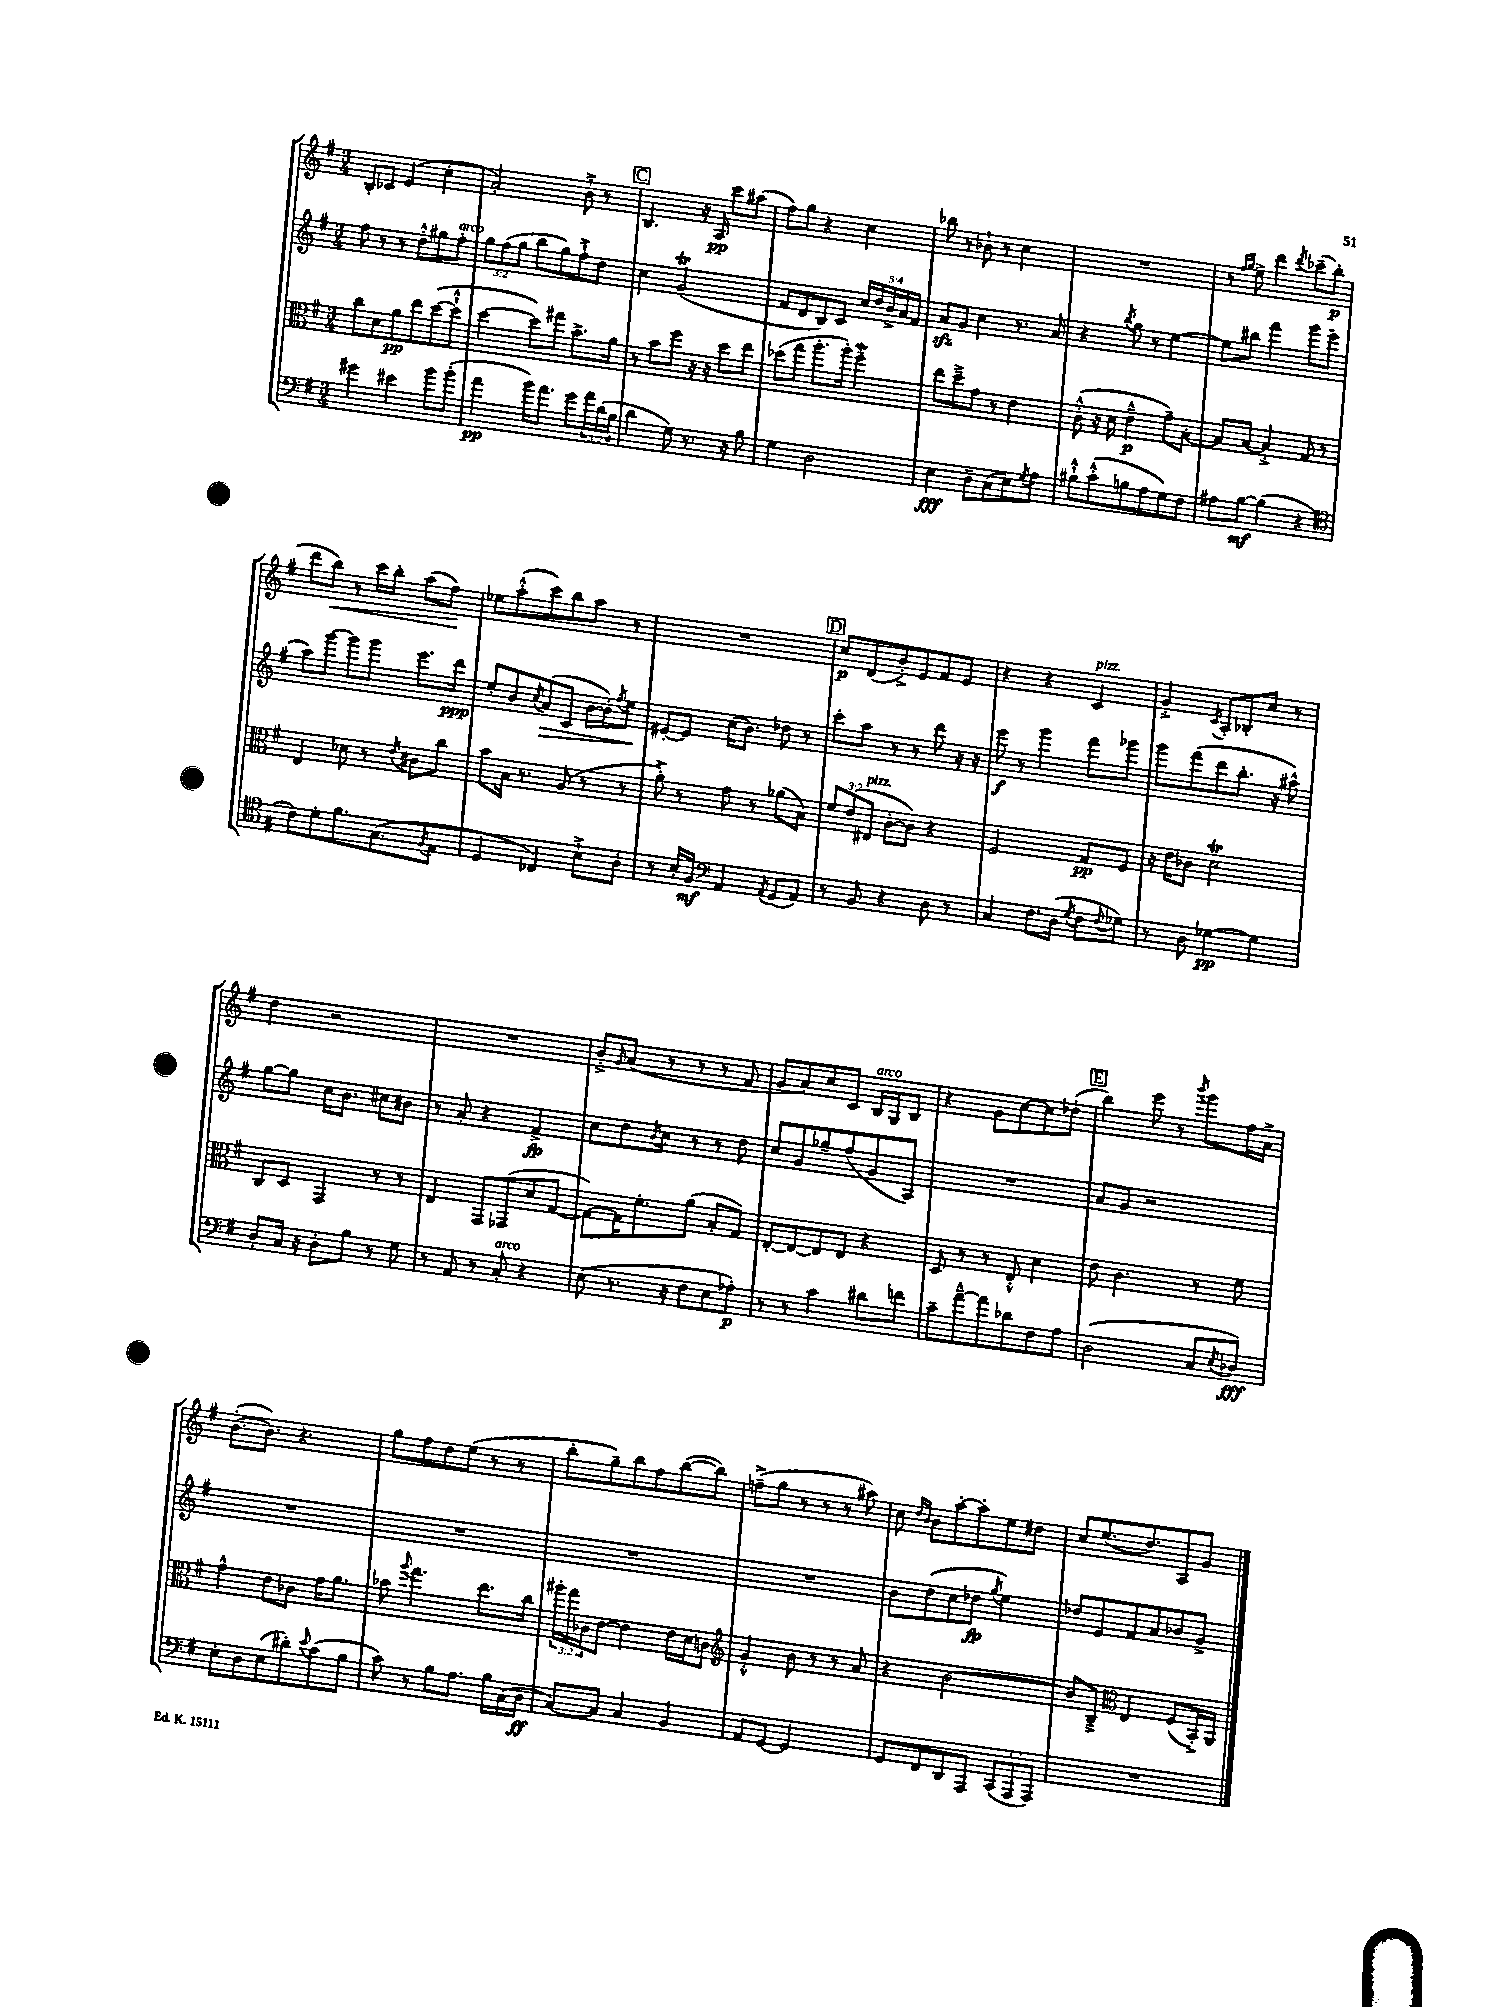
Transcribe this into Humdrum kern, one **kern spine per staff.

**kern	**kern	**kern	**kern
*staff4	*staff3	*staff2	*staff1
*clefF4	*clefC3	*clefG2	*clefG2
*k[f#]	*k[f#]	*k[f#]	*k[f#]
*M3/4	*M3/4	*M3/4	*M3/4
4g#	8cc	8ff#	8B'
.	8d	8r	8c-
4e#	8a	8r	(4e
.	8ee	8dd'^^	.
8b	([8dd	8gg#	4cc'
(8b'	8dd`^^]	8ff#'	.
=	=	=	=
4a	[4dd	12gg	2a')
.	.	(12ff#	.
.	.	12gg	.
16b)	8dd])	8bb	.
8.a	.	.	.
.	8gg#	8gg)	.
8g	8.b^	8ff#`^	8b`^
24a	.	8dd	8r
(24d	.	.	.
.	16a	.	.
24B	.	.	.
=	=	=	=
4d	8r	4cc	4.B
.	8b	.	.
8G)	8ff#	(2g	.
8.r	16r	.	16r
.	16r	.	16A
.	8dd	.	8ccc
16r	.	.	.
8B	8ee	.	(8aa#
=	=	=	=
4G	(8dd-	8f#	8ff#)
.	8gg	8d	8gg
2D	8.aa'	8B)	4r
.	.	8c	.
.	16aa')	.	.
.	4ff#~	20cc	4cc
.	.	20dd	.
.	.	20b^	.
.	.	20a	.
.	.	20f#	.
=	=	=	=
4E	8ee	8a	8bb-
.	8dd~^	8g	8r
8D~	8g	4cc	8b-`
(8C	8r	.	8r
8E)	4e	8.r	4cc
8qG	.	.	.
8A	.	.	.
.	.	16a	.
=	=	=	=
8B#`^^	(8c'^^	4r	2.r
(8c'^^	16r	.	.
.	16d	.	.
.	.	8qbb	.
8B	4e~^^	8gg	.
8A	.	8r	.
8G)	8g~)	[4ee	.
8F#	[8B'	.	.
=	=	=	=
8A#	8B]	8ee]	8r
.	.	.	16qqff#
.	.	.	16qqgg
[8B	[8B	8bb#	8ee^
(4B]	4B'^]	4fff#	4ddd
.	.	.	8qddd
4r	8G	8ggg	(8ccc-~
.	8r	(8eee	8bb'
=	=	=	=
*clefC4	*	*	*
8c)	4E	8aa)	8ddd
8d'	.	[8ggg	8bb)
8.f#	8d-	8ggg]	8r
.	8r	8ggg	16ccc
(8.G	.	.	16bb'
.	8qe	.	.
.	8c#	8.eee	(8aa
8qF#	.	.	.
8E	8cc	.	8ff#)
.	.	16ddd	.
=	=	=	=
4D	8b	8ee'	8ee-
.	16B	8b	(8aa'^^
.	8.r	.	.
.	.	8qcc	.
4C-)	.	(8a	8ccc)
.	(8A	8c	8bb
8B`^	8r	[16b	8aa
.	.	16b'])	.
.	.	8qff#	.
8A'	8r	8ee	8r
=	=	=	=
8r	8a'^)	[8e#'	2.r
16B'	8r	8e#]	.
16F#	.	.	.
*clefF4	*	*	*
4AA	8g	(16cc	.
.	.	8.b)	.
.	8r	.	.
8qAA	.	.	.
(8GG	(8a-	8dd-	.
8AA)	8B)	8r	.
=	=	=	=
8r	12f#	8ccc'	8cc
.	(12e	.	.
8BB	.	8aa	(8d
.	12E#	.	.
4r	[8c'	8r	8b'^)
.	8c])	8r	8e
8D	4r	8ddd	8f#
8r	.	16r	8e
.	.	16r	.
=	=	=	=
4C	2F#	8eee	4r
.	.	8r	.
8.F#	.	4ggg	4r
(16D	.	.	.
8qG	.	.	.
8F#	8G	8fff#	4c
8qqF#	.	.	.
8G-)	8F#	8ggg-	.
=	=	=	=
8r	16r	8ggg	4g'^
.	16e	.	.
8D	8c-	(8fff#	.
.	.	.	8qc
[4G-	2d	8ddd	8A'
.	.	8.bb'	8B-'
4G-]	.	.	8cc
.	.	16r	.
.	.	8aa#^^)	8r
=	=	=	=
8D'	8C	[8gg	4dd
16C	8D	8gg]	.
16r	.	.	.
8D'	4GG	16cc	2r
.	.	8.b	.
8B	.	.	.
8r	8r	8cc#	.
8G	8r	8b#	.
=	=	=	=
8r	4E	8r	2.r
8AA	.	8a'	.
8r	8GG	4r	.
8C'	(8GG-	.	.
4r	8d	4f#^	.
.	[8G	.	.
=	=	=	=
(8E	8G_)	8cc	8b'^
.	.	.	16qqg
8.r	16G]	8dd	(8a
.	8.f#'	.	.
.	.	8qb	.
.	.	8cc	8r
16r	.	.	.
8F#	(8a	8r	8r
8E	8B'	8r	8r
8A-')	8G)	8dd	8f#
=	=	=	=
8r	[8E'	8cc	8g
8r	8E_	8g	8a)
4c	8E]	8gg-~	8cc
.	8E	(8ff#	8c
8d#	4r	8g	16B
.	.	.	16G
8f	.	8A)	8B
=	=	=	=
8c~	8D	2.r	4r
[8a~^^	8r	.	.
8a]	8r	.	8g
8d-	8E'^^	.	[8cc
8F#	4d	.	8cc]
8A	.	.	(8dd-'
=	=	=	=
(2D	8e	8a	4bb)
.	4.c	8g	.
.	.	2r	8eee
.	.	.	8r
.	.	.	8qbbb
8C	8r	.	8ggg
8qE	.	.	.
8D-)	8f#	.	16ff#
.	.	.	16a^
=	=	=	=
8E'	4g^^	2.r	([8.b'
8D	.	.	.
.	.	.	8.b])
(8E	8e	.	.
8d#')	8c-	.	4.r
8qqe	.	.	.
(8c	16g	.	.
.	8.a	.	.
8B	.	.	.
=	=	=	=
8c)	8b-	2.r	8gg
.	8qqaa	.	.
8r	4.gg	.	8ff#
8B	.	.	8dd
8.A	.	.	(8ee
.	8.ee	.	8r
16B	.	.	.
(16C	.	.	8r
16D	16cc	.	.
=	=	=	=
[8C)	24aa#'	2.r	8bb'
.	24gg	.	.
.	24c-	.	.
8C]	[8e	.	8gg~)
4C	4e]	.	8bb
.	.	.	8ff#
4BB	16e	.	([8bb
.	16d	.	.
.	8c	.	8bb])
=	=	=	=
*	*clefG2	*	*
8AA	4g'^^	2.r	(8ff~^
[8GG	.	.	8gg
2GG]	8b	.	8r
.	8r	.	8r
.	8r	.	8r
.	8a	.	8aa#)
=	=	=	=
8GG	4r	8b	8cc
.	.	.	16qqdd
.	.	.	16qqb
8FF#	.	(8dd	8b
8DD	[2b	8cc	[8aa'
8AAA	.	8dd-	8aa']
.	.	8qgg	.
(12CC	.	4ee)	8ee
12AAA	.	.	.
.	.	.	8dd#
12AAA)	.	.	.
=	=	=	=
2.r	8b]	8dd-	8cc
.	8B~^	8e	(8.ee
*	*clefC3	*	*
.	4E	8f#	.
.	.	.	8.dd)
.	.	8a	.
.	(8F#	8b-	8A
.	16BB'^)	8g^	8g
.	16AA	.	.
==	==	==	==
*-	*-	*-	*-
